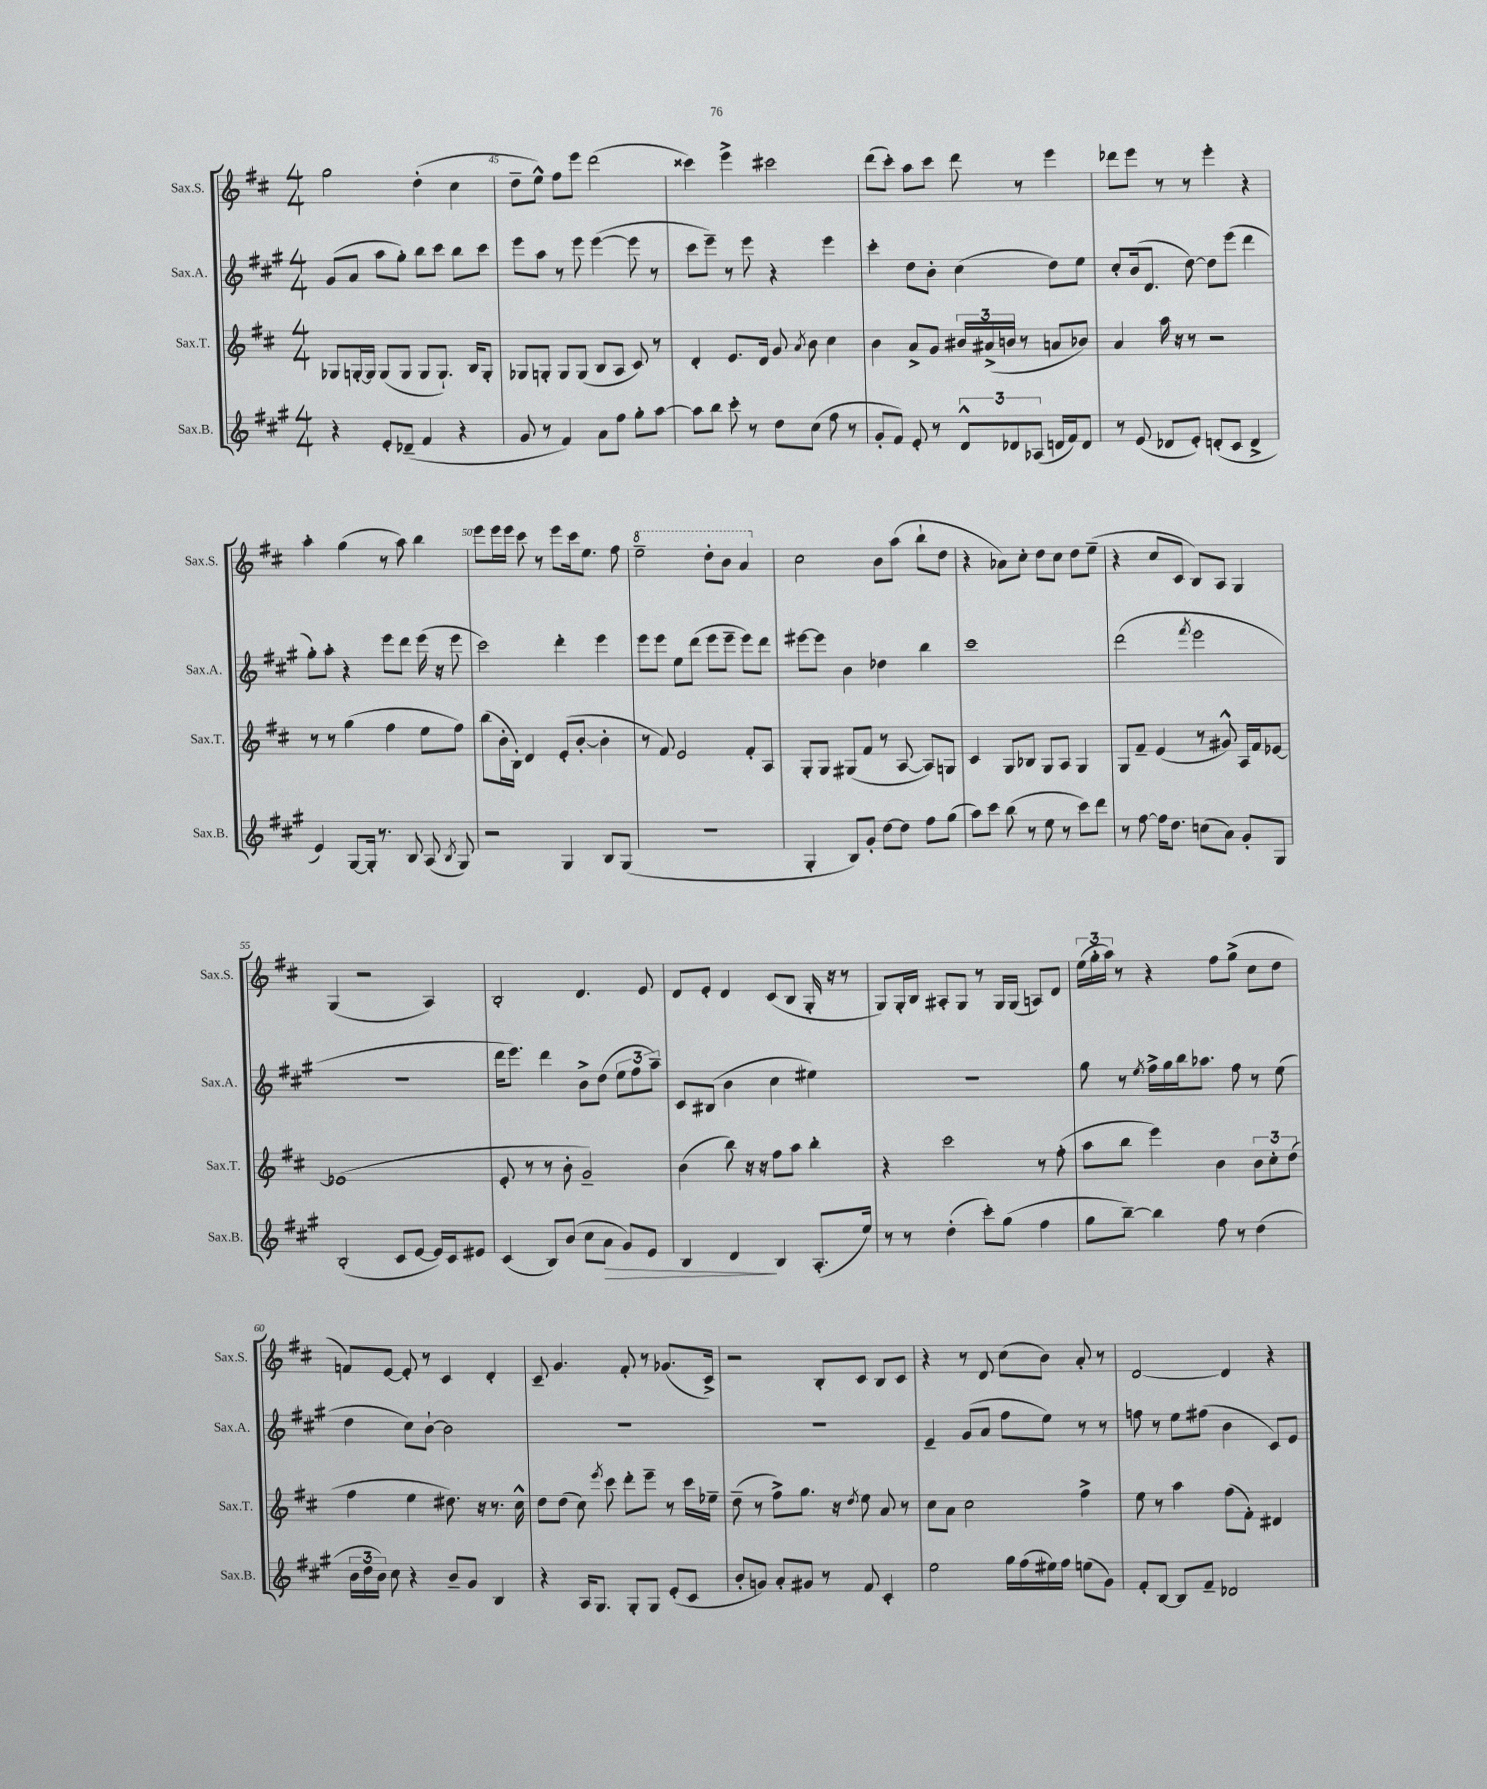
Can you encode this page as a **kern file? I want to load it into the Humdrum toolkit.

**kern	**dynam	**kern	**kern	**kern
*part4	*part4	*part3	*part2	*part1
*staff4	*staff4	*staff3	*staff2	*staff1
*I"Sax.B.	*	*I"Sax.T.	*I"Sax.A.	*I"Sax.S.
*I'Sax.B.	*	*I'Sax.T.	*I'Sax.A.	*I'Sax.S.
*clefG2	*	*clefG2	*clefG2	*clefG2
*k[f#c#g#]	*	*k[f#c#]	*k[f#c#g#]	*k[f#c#]
*M4/4	*	*M4/4	*M4/4	*M4/4
=44	=44	=44	=44	=44
4r	.	8G-X/L	(8g#/L	2gg\
.	.	[16Gn'/L	8a/J	.
.	.	16G/JJ]	.	.
8e'/L	.	(8G/L	8aa\L	.
(8d-X~/J	.	8G/J	8gg#'\J)	.
4f#/	.	8G/L	8bb\L	(4dd'\
.	.	8.G`/J)	8ccc#\J	.
4r	.	.	8bb\L	4cc#\
.	.	16B/KL	.	.
.	.	8G'/J	8ccc#\J	.
=45	=45	=45	=45	=45
8g#/	.	8G-X/L	8eee\L	8dd~\L
8r	.	8Gn'/J	8aa\J	8ee^^\J)
4f#/)	.	8G/L	8r	8ff#\L
.	.	(8G/J	8eee\	8eee\J
8a\L	.	8B/L	([4eee\	(2ddd\
8ff#\J	.	8A/J	.	.
8gg#'\L	.	8c#/)	8eee\]	.
[8aa\J	.	8r	8r	.
=46	=46	=46	=46	=46
8aa\L]	.	4d'/	8ccc#\L	4ccc##X\)
8bb\J	.	.	8eee~\J)	.
8ccc#'\	.	8.e/L	8r	4eee^\
8r	.	.	8eee\	.
.	.	16d/Jk	.	.
8dd\L	.	8g/	4r	2ccc#X\
.	.	8qa/	.	.
(8cc#\J	.	8b\	.	.
8ff#\	.	4cc#\	4eee\	.
8r	.	.	.	.
=47	=47	=47	=47	=47
8g#'/L	.	4b\	4ccc#'\	(8ddd\L
8f#/J)	.	.	.	8ccc#'\J)
8e'/	.	8a^/L	8dd\L	8aa\L
8r	.	8g/J	8b'\J	8ccc#\J
12d^^/L	.	24b#X/LL	(4cc#\	8ddd\
.	.	(24a#X^/	.	.
12d-X/	.	24bn/JJ	.	.
.	.	8r	.	8r
(12A-X/J	.	.	.	.
16dn/LL	.	8an/L	8dd\L)	4eee\
16f#/J)	.	.	.	.
8d/J	.	8b-X/J)	8ee\J	.
=48	=48	=48	=48	=48
8r	.	4a/	8cc#'/L	8ddd-X\L
(8e/	.	.	(16b/k	8eee\J
.	.	.	8.d/J	.
8d-X/L	.	16aa\	.	8r
.	.	16r	.	.
8e'/J)	.	8r	[8dd\)	8r
(8dn'/L	.	2r	8dd\L]	4eee'\
8c#/J	.	.	(8eee\J	.
4d^/	.	.	4ddd\	4r
!!LO:LB:g=z
=49	=49	=49	=49	=49
4e/)	.	8r	8gg#'\L)	4aa'\
.	.	8r	8aa'\J	.
[8G#/L	.	(4gg\	4r	(4gg\
16G#'/Jk]	.	.	.	.
8.r	.	.	.	.
.	.	4ff#\	8eee\L	8r
8B/	.	.	8ddd\J	8aa\)
(8A/	.	8ee\L	(16eee\	4bb\
.	.	.	16r	.
8qB/	.	.	.	.
8G#/)	.	8ff#\J)	8eee\	.
=50	=50	=50	=50	=50
2r	.	(8bb\L	2ccc#\)	8eee\L
.	.	16b'\L	.	16eee\L
.	.	16B'\JJ)	.	16eee\JJ
.	.	4d/	.	8ccc#\
.	.	.	.	8r
4G#/	.	(8e'/L	4ddd'\	8eee\L
.	.	[8b'/J	.	16ccc#\k
.	.	.	.	8.ee\J
8B/L	.	4b'\]	4eee\	.
(8G#/J	.	.	.	8ff#\
=51	=51	=51	=51	=51
*	*	*	*	*8va
1r	.	8r	8eee\L	2eee~\
.	.	8f#/)	8eee\J	.
.	.	2e/	8ee\L	.
.	.	.	(8ddd\J	.
.	.	.	8eee\L	8ddd'\L
.	.	.	8eee~\J	8bb\J
.	.	8f#'/L	8eee\L)	4aa/
.	.	8A/J	8ddd\J	.
=52	=52	=52	=52	=52
*	*	*	*	*X8va
4G#'/	.	8G'/L	[8eee#X\L	2cc#\
.	.	8G/J	8eee#\J]	.
8B/L)	.	(8G#X/L	4b\	.
8g#'/J	.	8f#/J	.	.
[8dd\L	.	8r	4dd-X\	8b\L
8dd\J]	.	[8A/	.	(8aa\J
8ff#\L	.	8A/L])	4bb\	8bb`\L
(8gg#\J	.	8Gn/J	.	8dd\J
=53	=53	=53	=53	=53
8aa\L)	.	4c#/	1ccc#	4r
8ccc#\J	.	.	.	.
(8bb\	.	8G/L	.	8a-X\L)
8r	.	8B-X/J	.	8cc#'\J
8ee\	.	8G/L	.	8dd\L
8r	.	8A/J	.	8cc#\J
8ccc#\L)	.	4G/	.	8dd\L
8ddd\J	.	.	.	(8ee~\J
=54	=54	=54	=54	=54
8r	.	8G/L	(2ddd\	4r
[8ff#\	.	8f#~/J	.	.
16ff#\KL]	.	(4e/	.	8cc#/L
8.dd\J	.	.	.	.
.	.	.	.	8c#/J
.	.	.	8qfff#/	.
(8ccn\L	.	8r	2eee\	8B/L)
8a\J)	.	8g#X^^/)	.	8A/J
8g#'/L	.	16A/LL	.	4G/
.	.	16f#/J	.	.
8G#/J	.	[8e-X/J	.	.
!!LO:LB:g=z
=55	=55	=55	=55	=55
(2B'/	.	(1e-X]	1r	(4G/
.	.	.	.	2r
8c#/L	.	.	.	.
[8e/J	.	.	.	.
16e/LL])	.	.	.	4A/)
16c#/J	.	.	.	.
8e#X/J	.	.	.	.
=56	=56	=56	=56	=56
(4c#/	.	8e'/	16ddd\KL	2B'/
.	.	.	8.eee\J)	.
.	.	8r	.	.
8B/L)	.	8r	4ddd\	.
(8b/J	.	8b'\	.	.
8cc#\L	.	2g~/)	8b^\L	4.d/
!	!LO:HP:b	!	!	!
8a\J	>	.	(8dd\J	.
8g#/L)	.	.	12ee\L	.
.	.	.	12ff#\	.
8e/J	.	.	.	8e/
.	.	.	12aa~\J)	.
=57	=57	=57	=57	=57
4B/	.	(4b\	8c#/L	8d/L
.	.	.	(8B#X/J	8e'/J
4d/	.	8bb\)	4b\	4d/
.	.	16r	.	.
.	.	16r	.	.
4B/	]	8ff#\L	4cc#\	(8c#/L
.	.	8aa\J	.	8B/J
(8.A'/L	.	4bb'\	4ee#X\)	16G'/
.	.	.	.	16r
.	.	.	.	8r
16ee/Jk)	.	.	.	.
=58	=58	=58	=58	=58
8r	.	4r	1r	8G/L)
8r	.	.	.	16G'/L
.	.	.	.	16B/JJ
(4dd'\	.	2ccc#\	.	8A#X'/L
.	.	.	.	8G/J
8ccc#'\L)	.	.	.	8r
(8gg#\J	.	.	.	16G/LL
.	.	.	.	(16G/JJ
4ff#\	.	8r	.	8An/L)
.	.	(8ff#'\	.	8d/J
=59	=59	=59	=59	=59
8gg#\L	.	8aa\L	8gg#\	(24ee\LL
.	.	.	.	24gg'\
.	.	.	.	24aa\JJ)
[8bb~\J)	.	8bb\J	8r	8r
.	.	.	8qee/	.
4bb\]	.	4eee\)	16ff#^\LL	4r
.	.	.	16gg#\	.
.	.	.	16bb\J	.
.	.	.	8.aa-X\J	.
8ff#\	.	4b\	.	8ff#\L
8r	.	.	8ff#\	(8gg^\J
(4dd\	.	12b\L	8r	8cc#\L
.	.	12cc#'\	.	.
.	.	.	(8ee\	8dd\J
.	.	(12dd\J	.	.
!!LO:LB:g=z
=60	=60	=60	=60	=60
24b\LL	.	4ff#\	4dd\	8fn/L)
24dd\	.	.	.	.
24b\JJ)	.	.	.	.
8cc#\	.	.	.	[8e/J
4r	.	4ee\	8cc#\L)	8e'/]
.	.	.	[8b`\J	8r
8b~/L	.	8.dd#X\)	2b\]	4c#/
8g#/J	.	.	.	.
.	.	16r	.	.
4B/	.	8.r	.	4d'/
.	.	16cc#^^\	.	.
=61	=61	=61	=61	=61
4r	.	8dd\L	1r	8c#~/
.	.	(8dd\J	.	4.g/
16A/KL	.	8cc#\)	.	.
8.G#/J	.	.	.	.
.	.	8qeee/	.	.
.	.	8ccc#\	.	.
8G#'/L	.	8ddd'\L	.	8f#'/
8G#/J	.	8eee~\J	.	8r
(8e'/L	.	8r	.	(8.g-X/L
8c#/J	.	16ccc#\LL	.	.
.	.	16ee-X~\JJ	.	16c#^/Jk)
=62	=62	=62	=62	=62
8b'/L	.	(8dd~\	1r	2r
8gn/J)	.	8r	.	.
8a'/L	.	8ff#^\L)	.	.
8g#X/J	.	8.gg\J	.	.
8r	.	.	.	8B'/L
.	.	16r	.	.
.	.	8qdd/	.	.
8f#/	.	8ee\	.	8c#/J
4c#'/	.	8a/	.	8B/L
.	.	8r	.	8c#/J
=63	=63	=63	=63	=63
2ee\	.	8cc#\L	4e~/	4r
.	.	8a\J	.	.
.	.	2cc#\	(8g#/L	8r
.	.	.	8a/J	8d/
16gg#\LL	.	.	8ff#\L	(8cc#\L
(16ff#\	.	.	.	.
16ee#X\)	.	.	8ee\J)	8b\J)
16ff#\JJ	.	.	.	.
(8een\L	.	4ff#^\	8r	8a'/
8g#\J)	.	.	8r	8r
=64	=64	=64	=64	=64
8f#'/L	.	8ee\	8ffn\	[2d/
[8B/J	.	8r	8r	.
8B/L]	.	4aa\	8ee\L	.
8f#~/J	.	.	(8ff#X\J	.
2d-X/	.	(8ff#\L	4b\	4d/]
.	.	8f#'\J)	.	.
.	.	4d#X/	8c#/L)	4r
.	.	.	8e/J	.
==	==	==	==	==
*-	*-	*-	*-	*-
